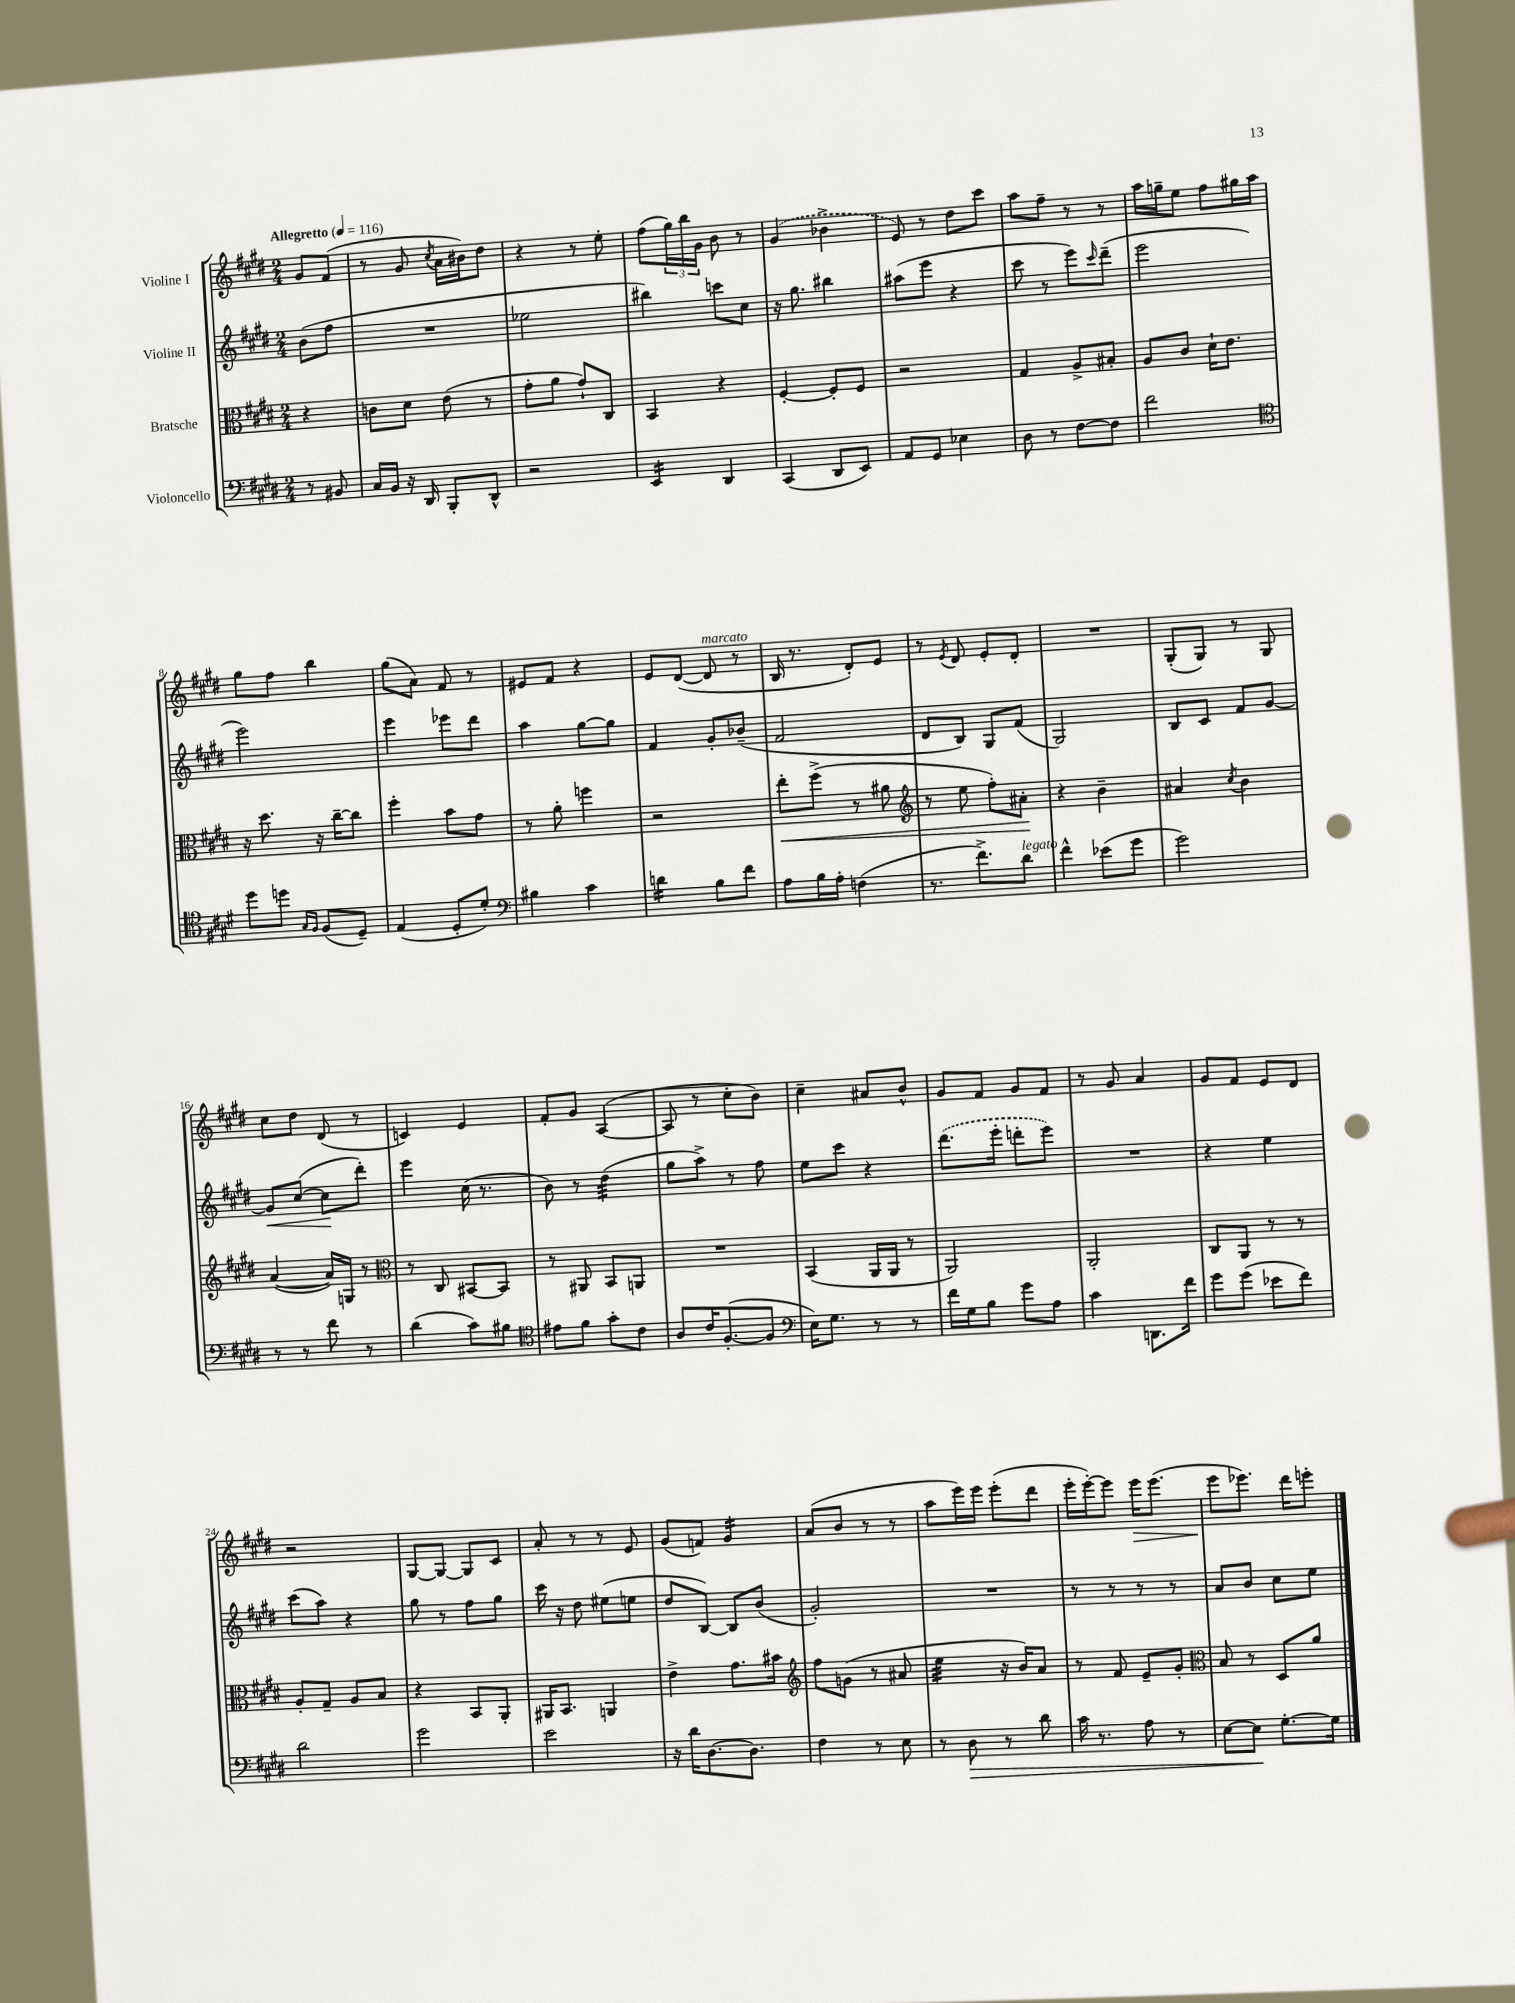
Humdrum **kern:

**kern	**kern	**kern	**kern
*staff4	*staff3	*staff2	*staff1
*clefF4	*clefC3	*clefG2	*clefG2
*k[f#c#g#d#]	*k[f#c#g#d#]	*k[f#c#g#d#]	*k[f#c#g#d#]
*M2/4	*M2/4	*M2/4	*M2/4
*MM116	*MM116	*MM116	*MM116
8r	4r	(8b\L	8g#/L
8BB#/	.	8ff#\J	(8f#/J
=	=	=	=
16C#/LL	8c\L	2r	8r
16BB/JJ	.	.	.
16r	8d#\J	.	8g#/
16DD#/	.	.	.
.	.	.	8qcc#/
8BBB'/L	(8e\	.	16a\LL
.	.	.	16b#\J)
8DD#^^/J	8r	.	8dd#\J
=	=	=	=
2r	8g#'\L	2ee-\	4r
.	8a\J	.	.
.	8g#`/L)	.	8r
.	8C#/J	.	8ee'\
=	=	=	=
4EE/	4BB/	4bb#\)	(8ff#\L
.	.	.	24gg#\L)
.	.	.	24bb\
.	.	.	24g#\JJ
4DD#/	4r	8ccc\L	8b\
.	.	8cc#\J	8r
=	=	=	=
(4CC#/	[4F#'/	16r	(4g#/
.	.	8.gg#\	.
8DD#/L	8F#'/]L	4bb#\	4b-^\
8EE/J)	8F#/J	.	.
=	=	=	=
8AA/L	2r	(8aa#\L	8e/)
8GG#/J	.	8eee\J	8r
4E-\	.	4r	8dd#\L
.	.	.	8ccc#\J
=	=	=	=
8D#\	4G#/	8ccc#\	8aa\L
8r	.	8r	8ff#~\J
[8F#\L	8A^/L	8eee\L)	8r
.	.	16qqccc#/	.
8F#\]J	8B#'/J	(8ddd#~\J	8r
=	=	=	=
2f#\	8A/L	2eee\	16aa\LL
.	.	.	16gg~\J
.	8c#/J	.	8ee\J
.	16d#`\LK	.	8ff#\L
.	8.e\J	.	.
.	.	.	16gg#\L
.	.	.	16aa\JJ
=	=	=	=
*clefC4	*	*	*
8dd#\L	16r	2eee\)	8gg#\L
.	8.dd#\	.	.
8dd\J	.	.	8ff#\J
16qqG#/LL	.	.	.
16qqF#/JJ	.	.	.
(8F#/L	16r	.	4bb\
.	[16cc#~\LK	.	.
8D#~/J)	8cc#\]J	.	.
=	=	=	=
(4E/	4ff#'\	4eee\	(8gg#\L
.	.	.	8a\J)
8D#'/L	8b\L	8eee-\L	8f#/
8d#'/J)	8g#\J	8ddd#\J	8r
=	=	=	=
*clefF4	*	*	*
4B#\	8r	4aa\	8e#/L
.	8a'\	.	8f#/J
4c#\	4ff\	[8gg#\L	4r
.	.	8gg#\]J	.
=	=	=	=
4d\	2r	4f#/	8e/L
.	.	.	([8d#/J
8B\L	.	8g#'/L	8d#/]
8f#\J	.	(8b-~/J	8r
=	=	=	=
8A\L	8ee'\L	2f#/	16B/
.	.	.	8.r
16B\L	(8ff#^\J	.	.
16A'\JJ	.	.	.
(4F\	8r	.	8d#'/L)
.	8a#\	.	8e/J
=	=	=	=
*	*clefG2	*	*
8.r	8r	8d#/L	8r
.	.	.	8qe/
.	8ee\	8B/J)	8d#/
8.f#^\L)	.	.	.
.	8ff#'\L)	8G#/L	8e'/L
8d#\J	8a#'\J	(8f#/J	8d#'/J
=	=	=	=
4f#^^\	4r	2G#/)	2r
(8e-\L	4b~\	.	.
8g#\J	.	.	.
=	=	=	=
2g#\)	4a#/	8B/L	(8G#'/L
.	.	8c#/J	8G#/J)
.	8qcc#/	.	.
.	4b\	8f#/L	8r
.	.	[8g#/J	8G#/
=	=	=	=
8r	([4a/	8g#/]L	8cc#\L
8r	.	([8cc#/J	8dd#\J
8f#\	16a/]LL)	8cc#\]L	(8d#/
.	16G/JJ	.	.
8r	8r	8ddd#'\J)	8r
=	=	=	=
*	*clefC3	*	*
(4d#\	8r	4eee\	4c/)
.	8C#/	.	.
8c#\L)	[8BB#/L	(16cc#\	4e/
.	.	8.r	.
8B#\J	8BB#/]J	.	.
=	=	=	=
*clefC4	*	*	*
8e#\L	8r	8b\)	8f#'/L
8f#\J	8AA#/	8r	8g#/J
8g#'\L	8BB/L	(4dd#\	([4A/
8c#\J	8AA/J	.	.
=	=	=	=
8A/L	2r	8gg#\L	8A/]
16c#/K	.	8aa^\J)	8r
([8.F#'/	.	.	.
.	.	8r	8cc#'\L
8F#/]J	.	8ff#\	8b\J)
=	=	=	=
*clefF4	*	*	*
16E\LK)	(4BB/	8ee\L	4cc#~\
8.G#\J	.	.	.
.	.	8ccc#\J	.
8r	16AA/LL	4r	8a#/L
.	16AA/JJ	.	.
8r	8r	.	8b^^/J
=	=	=	=
16f#\LL	2AA/)	(8.ddd#\L	8g#/L
16G#\J	.	.	.
8B\J	.	.	8f#/J
.	.	16eee'\Jk	.
8g#\L	.	8ddd'\L	8g#/L
8A\J	.	8eee\J)	8f#/J
=	=	=	=
4c#\	2AA'/	2r	8r
.	.	.	8g#/
8.DD\L	.	.	4a/
16f#\Jk	.	.	.
=	=	=	=
8g#\L	8C#/L	4r	8g#/L
(8g#\J	8AA/J	.	8f#/J
8e-\L	8r	4ee\	8e/L
8f#\J)	8r	.	8d#/J
=	=	=	=
2d#\	8A'/L	(8ccc#\L	2r
.	8G#~/J	8aa\J)	.
.	8A/L	4r	.
.	8B/J	.	.
=	=	=	=
2g#\	4r	8gg#\	[8G#/L
.	.	8r	8G#/_J
.	8BB/L	8ff#\L	8G#/]L
.	8AA'/J	8gg#\J	8c#/J
=	=	=	=
2e\	16AA#/LK	16ccc#\	8a'/
.	8.BB/J	16r	.
.	.	8dd#\	8r
.	4AA/	(8ee#\L	8r
.	.	8ee\J	8e/
=	=	=	=
16r	4e^\	8dd#/L	(8g#/L
16d#\LK	.	.	.
[8.D#\	.	[8B/J)	8f/J)
.	8.g#\L	8B/]L	4g#/
8.D#\]J	.	.	.
.	.	(8b/J	.
.	16b#\Jk	.	.
=	=	=	=
*	*clefG2	*	*
4F#\	8ff#\L	2g#'/)	(8a/L
.	(8g\J	.	8b/J
8r	8r	.	8r
8E\	8a#/	.	8r
=	=	=	=
8r	4ee\	2r	8aa\L
8D#\	.	.	16eee\L)
.	.	.	16eee\JJ
8r	16r	.	(8eee'\L
.	16b/LK)	.	.
8d#\	8a/J	.	8ddd#\J
=	=	=	=
16c#\	8r	8r	16eee'\LL
8.r	.	.	[16eee'\J)
.	8f#/	8r	8eee\]J
8A\	8e~/L	8r	16eee\LK
.	.	.	(8.eee\J
8r	8g#'/J	8r	.
=	=	=	=
*	*clefC3	*	*
[8E\L	8B/	8a/L	8eee\L
8E\]J	8r	8b/J	8.eee-\J)
[8.G#'\L	8D#/L	8cc#\L	.
.	.	.	16ddd#\LK
.	8a/J	8ee\J	8eee'\J
16G#\]Jk	.	.	.
==	==	==	==
*-	*-	*-	*-
